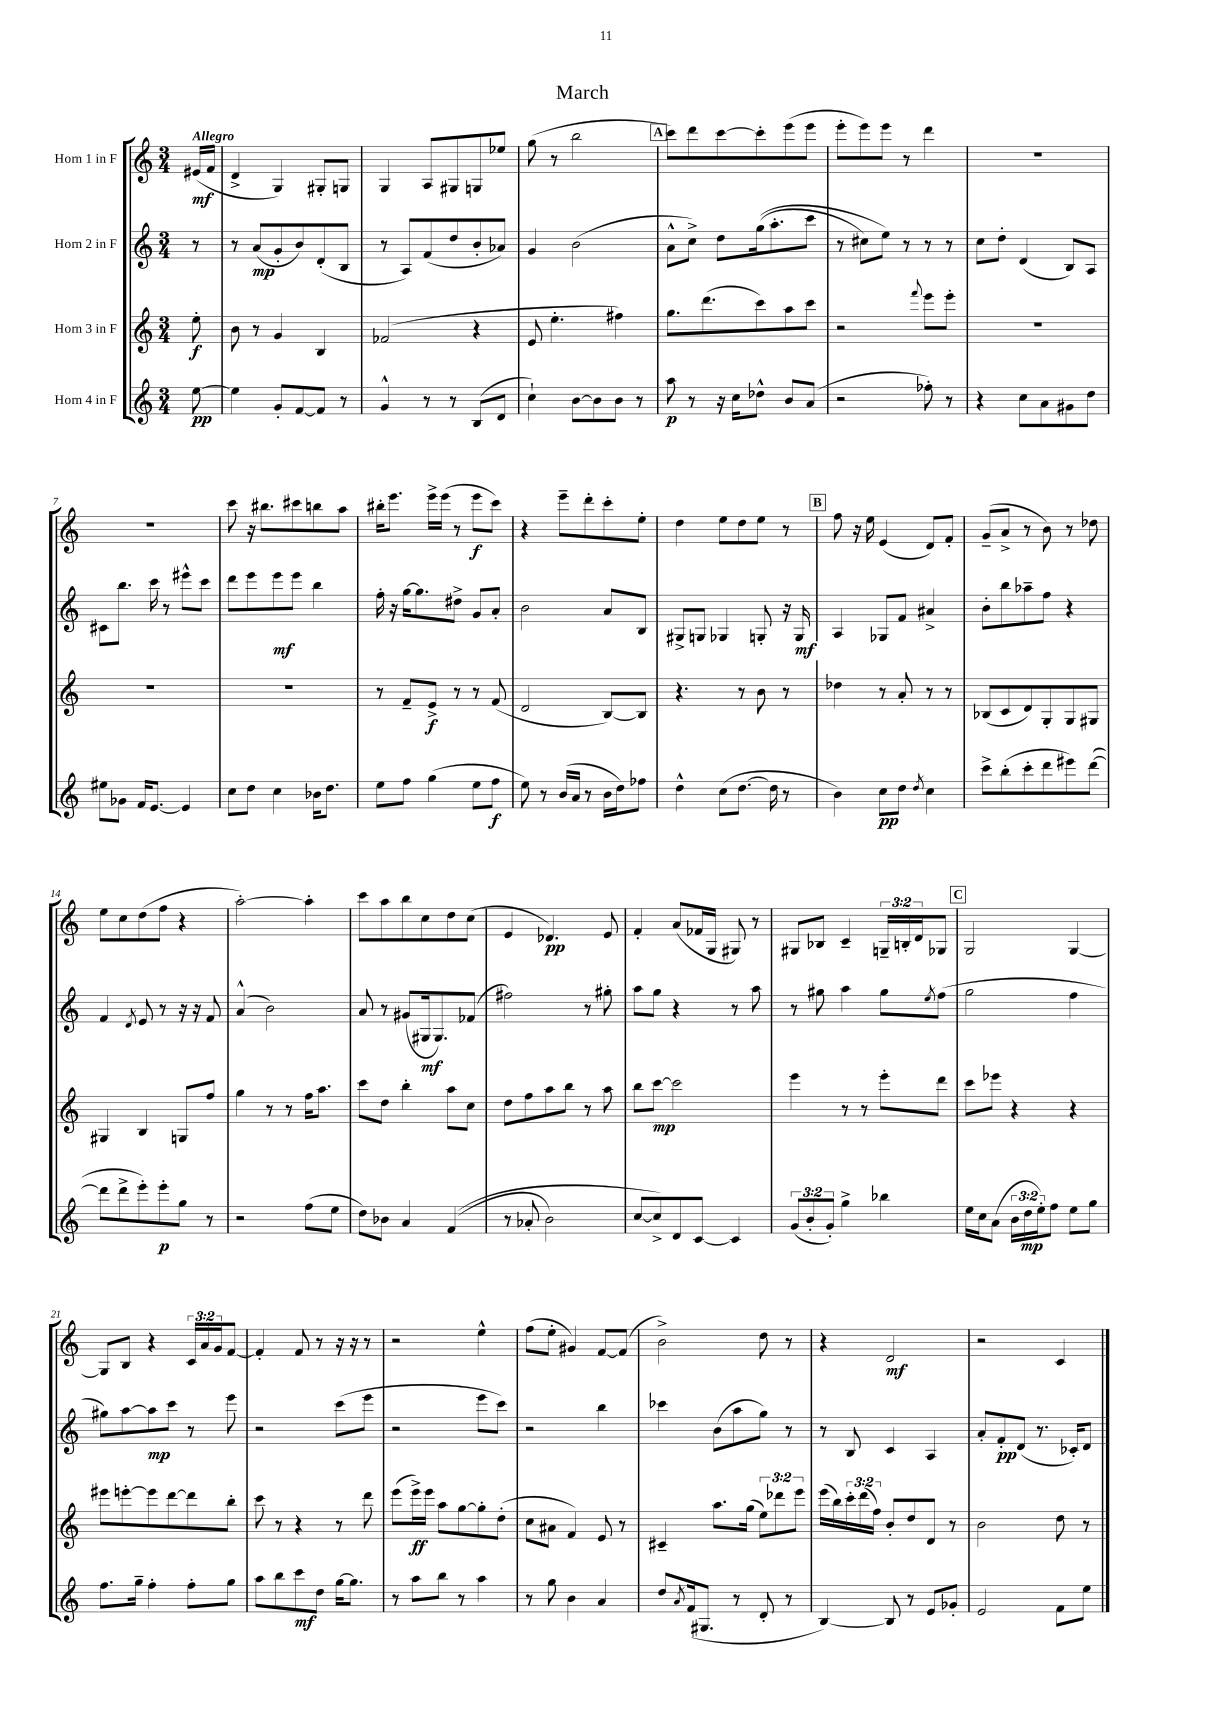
\header { title = "March" }
<<
\new StaffGroup <<
\new Staff = "s0" \with { instrumentName = "Horn 1 in F" } {
    \clef treble \key c \major \numericTimeSignature \time 3/4 \override Staff.TupletNumber.text = #tuplet-number::calc-fraction-text \partial 8 \tempo "Allegro"
    eis'16\mf( f'16 |
    d'4-> g4) gis8-. g8 |
    g4 a8 gis8 g8 ees''8 |
    g''8( r8 b''2 |
    \mark \markup { \box "A" } c'''8) d'''8 c'''8~ c'''8-. e'''8( e'''8 |
    e'''8-. e'''8) e'''8 r8 d'''4 |
    R2. |
    R2. |
    c'''8 r16 bis''8. cis'''8 b''8 a''8 |
    bis''16-. e'''8. e'''16-> e'''16( r8 e'''8\f c'''8) |
    r4 e'''8-- d'''8-. c'''8-. e''8-. |
    d''4 e''8 d''8 e''8 r8 |
    \mark \markup { \box "B" } f''8 r16 e''16 e'4( d'8) f'8-. |
    g'8--( a'8-> r8 b'8) r8 des''8 |
    e''8 c''8 d''8( f''8 r4 |
    a''2~-.) a''4-. |
    c'''8 a''8 b''8 c''8 d''8 c''8( |
    e'4 des'4.\pp) e'8 |
    f'4-. a'8( fes'16 g16 gis8) r8 |
    gis8 bes8 c'4-- \tuplet 3/2 { g16-- b16-. d'16 } ges8 |
    \mark \markup { \box "C" } g2 g4~ |
    g8 b8 r4 \tuplet 3/2 { c'16 a'16 g'16 } f'8~ |
    f'4-. f'8 r8 r16 r16 r8 |
    r2 e''4-^ |
    f''8( e''8-. gis'4) f'8~ f'8( |
    b'2->) d''8 r8 |
    r4 d'2\mf |
    r2 c'4 \bar "|." |
}
\new Staff = "s1" \with { instrumentName = "Horn 2 in F" } {
    \clef treble \key c \major \numericTimeSignature \time 3/4 \partial 8
    r8 |
    r8 a'8\mp( g'8-. b'8) d'8-.( b8 |
    r8 a8) f'8( d''8 b'8-. aes'8) |
    g'4 b'2( |
    \mark \markup { \box "A" } a'8-^ c''8->) d''8 g''16(\( a''8.-. c'''8 |
    r8 cis''8) e''8\) r8 r8 r8 |
    c''8 d''8-. d'4( b8) a8 |
    cis'8 b''8. c'''16 r8 eis'''8-^ c'''8 |
    d'''8 e'''8 e'''8\mf e'''8 b''4 |
    f''16-. r16 g''16~ g''8. dis''8-> g'8 a'8-. |
    b'2 a'8 b8 |
    gis8-> g8 ges4 g8-. r16 g16\mf |
    \mark \markup { \box "B" } a4 ges8 f'8 ais'4-> |
    b'8-. b''8 aes''8-- f''8 r4 |
    f'4 \acciaccatura { d'8 } e'8 r8 r16 r16 f'8 |
    a'4-^( b'2) |
    a'8 r8 gis'8( gis16\mf gis8.) fes'8( |
    fis''2) r8 gis''8-. |
    a''8 g''8 r4 r8 a''8 |
    r8 gis''8 a''4 gis''8 \acciaccatura { e''8 } f''8( |
    \mark \markup { \box "C" } g''2 f''4 |
    gis''8) a''8~ a''8\mp c'''8 r8 e'''8 |
    r2 c'''8( e'''8 |
    r2 e'''8 c'''8) |
    r2 b''4 |
    ces'''4 b'8( a''8 g''8) r8 |
    r8 b8 c'4 a4 |
    a'8-. f'8-.\pp d'8( r8. ces'16-.) d'8 \bar "|." |
}
\new Staff = "s2" \with { instrumentName = "Horn 3 in F" } {
    \clef treble \key c \major \numericTimeSignature \time 3/4 \override Staff.TupletNumber.text = #tuplet-number::calc-fraction-text \partial 8
    e''8-.\f |
    b'8 r8 g'4 b4 |
    fes'2( r4 |
    e'8 e''4.-. fis''4) |
    \mark \markup { \box "A" } g''8. d'''8.( c'''8) a''8 c'''8 |
    r2 \appoggiatura { f'''8 } e'''8 e'''8-. |
    R2. |
    R2. |
    R2. |
    r8 f'8-- e'8->\f r8 r8 f'8( |
    d'2 b8~) b8 |
    r4. r8 b'8 r8 |
    \mark \markup { \box "B" } des''4 r8 a'8-. r8 r8 |
    bes8( c'8 d'8) g8-. g8 gis8 |
    gis4 b4 g8 f''8 |
    g''4 r8 r8 f''16 a''8. |
    c'''8 d''8 b''4-. a''8 c''8 |
    d''8 f''8 a''8 b''8 r8 a''8 |
    b''8 c'''8~\mp c'''2 |
    e'''4 r8 r8 e'''8-. d'''8 |
    \mark \markup { \box "C" } c'''8 ees'''8 r4 r4 |
    eis'''8 e'''8~-. e'''8 d'''8~ d'''8 b''8-. |
    c'''8 r8 r4 r8 d'''8 |
    e'''8( e'''16->\ff) e'''16 a''8 g''8~ g''8-. d''8-.( |
    c''8 ais'8 f'4) e'8 r8 |
    cis'4-- a''8. g''16( \tuplet 3/2 { e''8) des'''8 e'''8 } |
    e'''16( b''16) \tuplet 3/2 { c'''16-. d'''16( f''16) } b'8-. d''8 d'8 r8 |
    b'2 d''8 r8 \bar "|." |
}
\new Staff = "s3" \with { instrumentName = "Horn 4 in F" } {
    \clef treble \key c \major \numericTimeSignature \time 3/4 \override Staff.TupletNumber.text = #tuplet-number::calc-fraction-text \partial 8
    e''8~\pp |
    e''4 g'8-. f'8~ f'8 r8 |
    g'4-^ r8 r8 b8( d'8 |
    c''4-!) b'8~ b'8 b'8 r8 |
    \mark \markup { \box "A" } a''8\p r8 r16 c''16 des''8-^ b'8 a'8( |
    r2 fes''8-.) r8 |
    r4 c''8 a'8 gis'8 d''8 |
    eis''8 ges'8 f'16 e'8.~ e'4 |
    c''8 d''8 c''4 bes'16 d''8. |
    e''8 f''8 g''4( e''8 f''8\f |
    e''8) r8 b'16( a'16 r8 b'16 d''16) fes''8 |
    d''4-^ c''8( d''8.~ d''16 r8 |
    \mark \markup { \box "B" } b'4) c''8\pp d''8 \acciaccatura { d''8 } c''4 |
    c'''8-> b''8-.( c'''8-. d'''8 eis'''8) d'''8~( |
    d'''8 d'''8-> e'''8-.) e'''8-.\p g''8 r8 |
    r2 f''8( e''8 |
    d''8) bes'8 a'4 f'4(\( |
    r8 aes'8-. b'2) |
    c''8~ c''8->\) d'8 c'8~ c'4 |
    \tuplet 3/2 { g'8( b'8-. g'8-.) } g''4-> bes''4 |
    \mark \markup { \box "C" } e''16 c''16 a'8( \tuplet 3/2 { b'16 d''16\mp e''16-.) } f''8 e''8 g''8 |
    f''8. g''16-- f''4-. f''8-. g''8 |
    a''8 b''8 c'''8\mf d''8 g''16~ g''8. |
    r8 a''8 b''8 r8 a''4 |
    r8 g''8 b'4 a'4 |
    d''8 \acciaccatura { a'8 } f'16( gis8. r8 d'8-. r8 |
    b4~) b8 r8 e'8 ges'8-. |
    e'2 f'8 e''8 \bar "|." |
}
>>
>>
